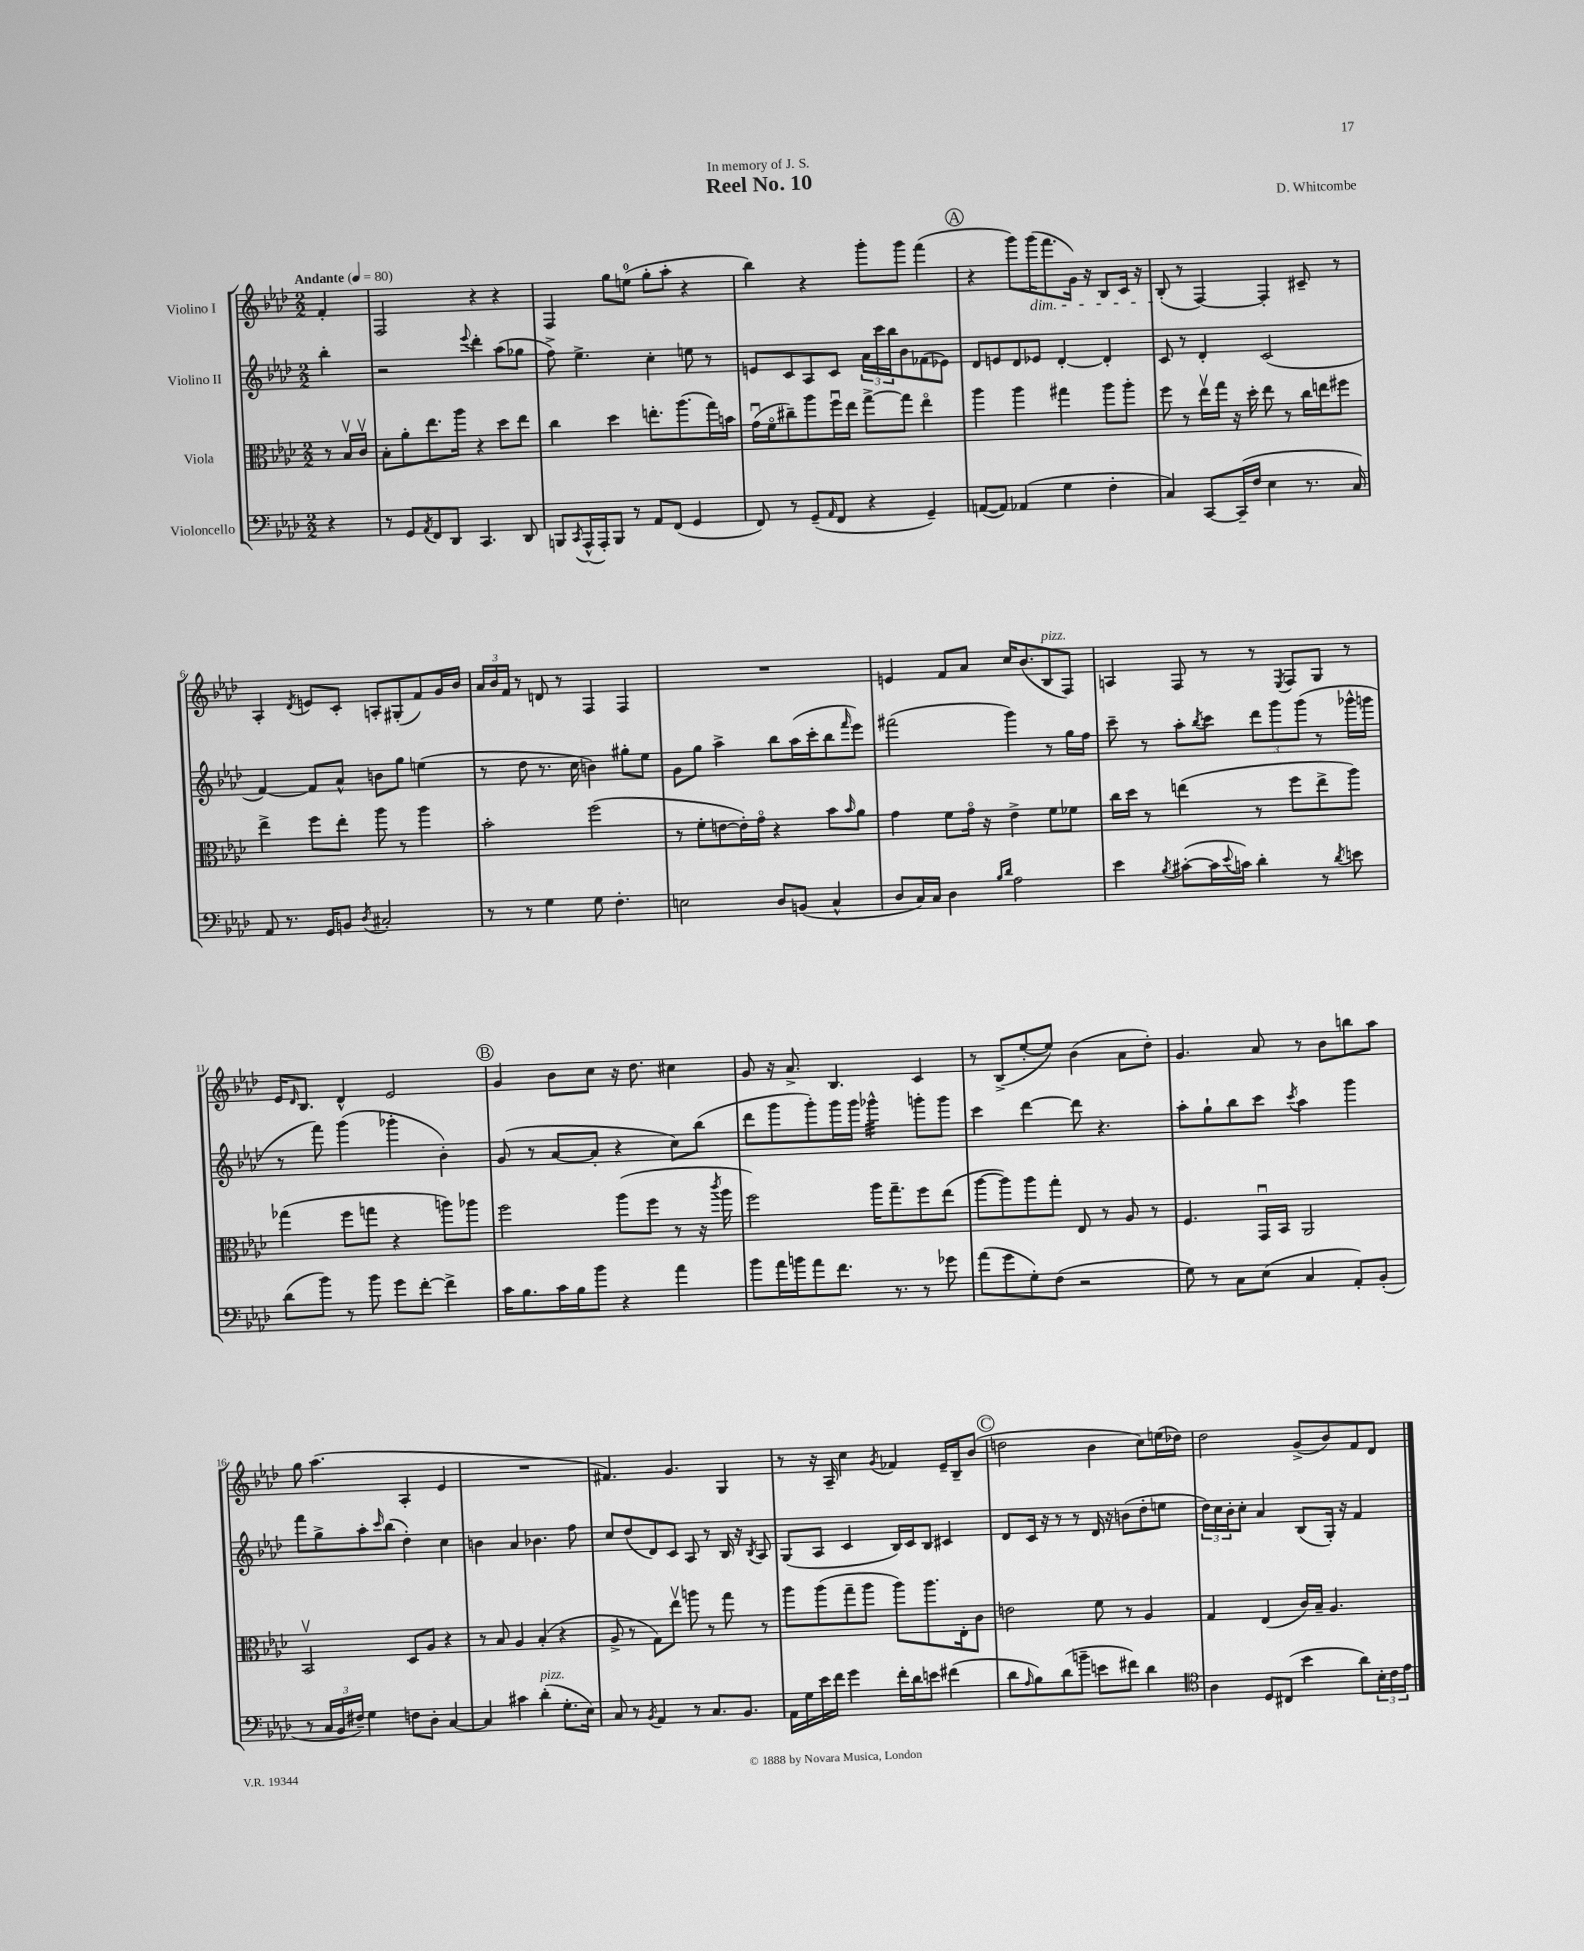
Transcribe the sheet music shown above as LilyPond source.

\header { title = "Reel No. 10" composer = "D. Whitcombe" dedication = "In memory of J. S." }
<<
\new StaffGroup <<
\new Staff = "s0" \with { instrumentName = "Violino I" } {
    \clef treble \key aes \major \numericTimeSignature \time 2/2 \partial 4 \tempo "Andante" 4 = 80
    f'4-. |
    f2 r4 r4 |
    f4 g''8 e''8-0( g''8-. aes''8-. r4 |
    bes''4) r4 g'''8-. g'''8 f'''4( |
    \mark \markup { \circle "A" } r4 g'''8) g'''16\dim( f'''8. g'16) r16 bes8 c'16 r16 |
    bes8-.\!( r8 f4~) f4-. cis'8-- r8 |
    aes4-. \acciaccatura { des'8 } e'8 c'8-. a8-. gis8-.( f'8) g'16 bes'16 |
    \tuplet 3/2 { aes'16 bes'16 f'16 } r8 d'8 r8 f4 f4 |
    R1 |
    e'4 f'8 aes'8 c''16 bes'8.( bes8^\markup { \italic "pizz." } f8) |
    a4 f8 r8 r8 \acciaccatura { ees8 } f8 g8 r8 |
    ees'16 \grace { des'16 } bes8. des'4-^ ees'2 |
    \mark \markup { \circle "B" } g'4 bes'8 c''8 r16 des''8. cis''4 |
    g'8 r16 aes'8.-> bes4. c'4 |
    r8 bes8->( ees''8~-. ees''8) bes'4( aes'8 des''8-.) |
    g'4. aes'8 r8 bes'8 b''8 aes''8 |
    g''8 aes''4.( aes4-. ees'4 |
    R1 |
    fis'4.) g'4. g4 |
    r8 r16 aes16-- c''4 \acciaccatura { g'8 } fes'4 ees'16-- bes16-- bes'8( |
    \mark \markup { \circle "C" } d''2 bes'4 c''8) e''16( des''16) |
    des''2 g'8->( bes'8) f'8 des'8 \bar "|." |
}
\new Staff = "s1" \with { instrumentName = "Violino II" } {
    \clef treble \key aes \major \numericTimeSignature \time 2/2 \partial 4
    bes''4-. |
    r2 \appoggiatura { ees'''8 } des'''4-. aes''8( ges''8 |
    f''8->) ees''4.-> c''4-. e''8 r8 |
    e'8 c'8 aes8 c'8 \tuplet 3/2 { aes'16 c'''16 bes''16 } bes'8 fes'8( ees'8) |
    \mark \markup { \circle "A" } des'8 e'8 des'8 ees'8 des'4~-. des'4-. |
    c'8 r8 des'4-. c'2( |
    f'4~) f'8 aes'8-^ b'8 g''8 e''4( |
    r8 des''8 r8. c''16 b'4) gis''8-. ees''8 |
    g'8 g''8 aes''4-> bes''8 aes''16( c'''16-. bes''8 \grace { f'''16 } ees'''8) |
    fis'''2( g'''4) r8 g''16 f''16 |
    c'''8-- r8 aes''8-. \acciaccatura { bes''8 } c'''8 \tuplet 3/2 { des'''8 g'''8 g'''8( } r8 ges'''16-^ g'''16 |
    r8 f'''8) g'''4( ges'''4-. bes'4-.) |
    \mark \markup { \circle "B" } g'8( r8 aes'8~ aes'8-. r4 c''8) bes''8( |
    des'''8 g'''8 g'''8-.) g'''16 g'''16 ges'''4:32-^ g'''8-. g'''8 |
    c'''4 des'''4~ des'''8 r4. |
    aes''8-. g''8-! bes''8 c'''8 \acciaccatura { c'''8 } aes''4 g'''4 |
    f'''8 g''8-> aes''8-. \grace { c'''16 } bes''8( des''4-.) c''4 |
    b'4 aes'4 bes'4. f''8 |
    c''8 des''8( des'8) c'8 aes8 r8 bes16 r16 \acciaccatura { bes8 } aes8 |
    g8( aes8 c'4 bes16) c'16 bes8 cis'4 |
    \mark \markup { \circle "C" } des'8 c'16 r16 r8 r8 des'16 r16 b'8( des''8-. e''8 |
    \tuplet 3/2 { des''16) c''16 bes'16-. } c''8-. aes'4 bes8( g16-.) r16 f'4 \bar "|." |
}
\new Staff = "s2" \with { instrumentName = "Viola" } {
    \clef alto \key aes \major \numericTimeSignature \time 2/2 \partial 4
    r8 bes16\upbow c'16\upbow |
    bes8-. aes'8-. ees''8. aes''16 r4 des''8 ees''8 |
    c''4 des''4 e''8.-. aes''8.( g''16) b'16 |
    g'16\downbow( f'16\flageolet cis''8--) aes''8 f''16\downbow ees''16 g''8~-> g''8 ees''4\flageolet |
    \mark \markup { \circle "A" } aes''4 aes''4 gis''4 aes''8 aes''8-. |
    f''8 r8 ees''16\upbow g''16 r16 des''16-. ees''8 r8 c''16 e''16 fis''8 |
    ees''4-> f''8 ees''8-. aes''8 r8 aes''4 |
    bes'2-. f''2( |
    r8 f'8-. e'8~ e'16-.) g'16\flageolet r4 bes'8 \grace { bes'16 } aes'8 |
    g'4 f'8 g'16\flageolet r16 ees'4-> f'8 fes'8 |
    c''16 des''16 r8 e''4( r8 f''8 e''8-> aes''8) |
    ges''4( f''8 g''8 r4 a''8) aes''8 |
    \mark \markup { \circle "B" } f''2 aes''8( f''8 r8 r16 \acciaccatura { c'''8 } aes''16 |
    f''2) aes''16 g''8.-- f''8 ees''8( |
    aes''8~ aes''8) aes''8 g''8-. ees8 r8 aes8 r8 |
    f4. g,16\downbow bes,16 aes,2 |
    bes,2\upbow des8 aes8 r4 |
    r8 bes8 aes4 bes4-.( r4 |
    aes8-> r8 g8) ees''8\upbow a''8 r8 g''8 r8 |
    aes''8 aes''8( g''8-- aes''8 aes''8) aes''8. ees16-. c'8 |
    \mark \markup { \circle "C" } e'2 f'8 r8 aes4 |
    g4 ees4( c'16) bes16-- aes4. \bar "|." |
}
\new Staff = "s3" \with { instrumentName = "Violoncello" } {
    \clef bass \key aes \major \numericTimeSignature \time 2/2 \partial 4
    r4 |
    r8 g,8 \acciaccatura { aes,8 } f,8 des,8 c,4. des,8 |
    b,,8 \acciaccatura { c,8 } aes,,16-^( aes,,16-.) b,,8 r8 aes,8 f,8( g,4 |
    f,8) r8 g,8--( \grace { aes,16 } f,8 r4 g,4--) |
    \mark \markup { \circle "A" } a,8~( a,8) aes,4( g4 f4-. |
    c4) c,8~ c,16--( f16 ees4 r8. c16) |
    aes,8 r8. g,16 b,8 \acciaccatura { des8 } cis2-. |
    r8 r8 g4 g8 f4.-. |
    e2 des8 b,8( c4-^ |
    des8 c16) c16 des4 \grace { bes16 des'16 } aes2 |
    ees'4 \acciaccatura { bes8 } cis'8~-.( cis'16 \appoggiatura { ees'8 } c'16) des'4-. r8 \acciaccatura { des'8 } e'8 |
    des'8( bes'8) r8 bes'8 g'8 f'8~-. f'4-> |
    \mark \markup { \circle "B" } c'16 bes8. c'16 bes16 bes'8 r4 aes'4 |
    bes'8 aes'16 b'16 aes'8 f'8. r8. r8 ges'8 |
    aes'8( g'8 g8-.) f8( r2 |
    g8) r8 c8 ees8( c4 aes,8-.) bes,8-.( |
    r8 \tuplet 3/2 { c16 bes,16 fis16--) } g4 f8 des8-. c4~ |
    c4 cis'4 des'4-.^\markup { \italic "pizz." }( g8.-. ees16) |
    c8 r8 \acciaccatura { bes,8 } aes,4 r8 c8. bes,8. |
    aes,16 g16 ees'16 f'16 g'4 f'16-. des'16 e'8 fis'4( |
    \mark \markup { \circle "C" } des'8 \grace { aes16 } bes8) des'8( b'8-- e'8 fis'8) des'4 |
    \clef tenor aes4 des8 cis8( bes'4 aes'8) \tuplet 3/2 { bes16-. c'16 ees'16 } \bar "|." |
}
>>
>>
